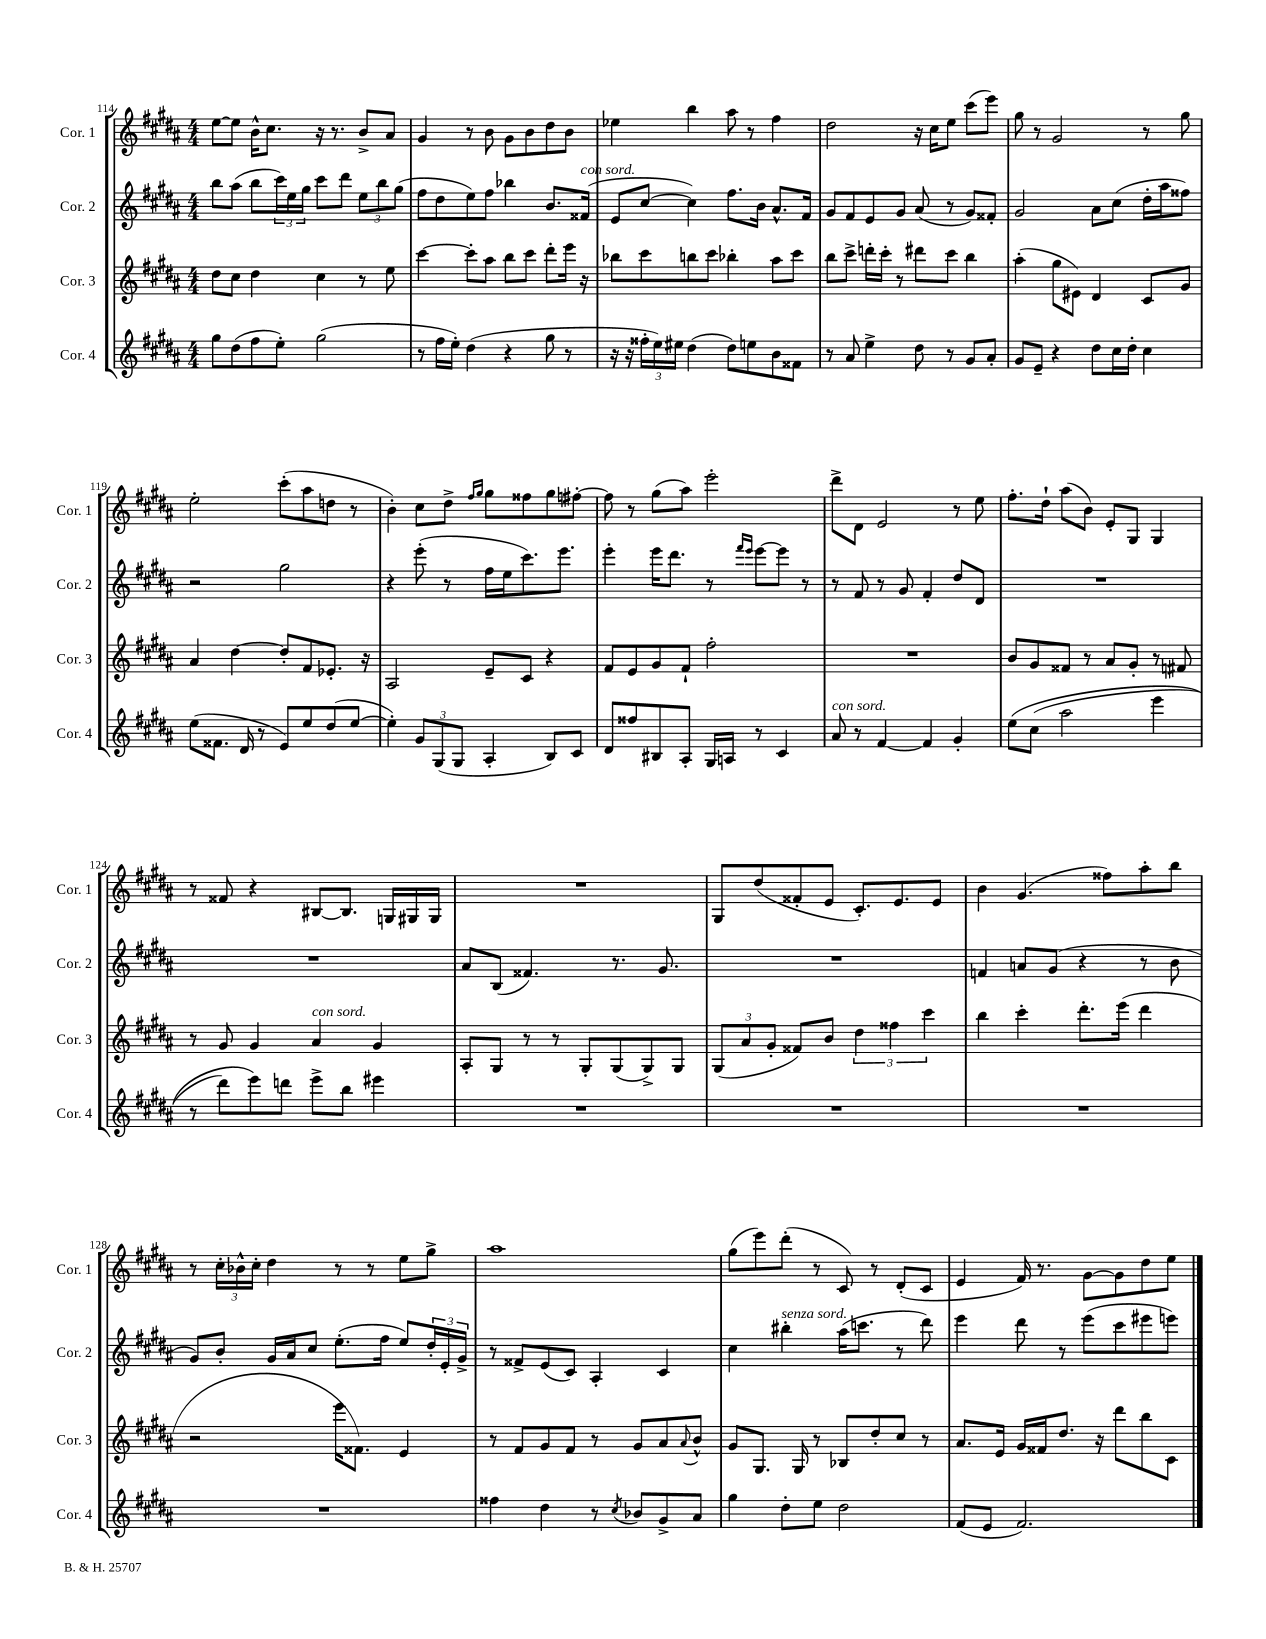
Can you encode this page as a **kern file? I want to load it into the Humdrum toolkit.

**kern	**kern	**kern	**kern
*staff4	*staff3	*staff2	*staff1
*clefG2	*clefG2	*clefG2	*clefG2
*k[f#c#g#d#a#]	*k[f#c#g#d#a#]	*k[f#c#g#d#a#]	*k[f#c#g#d#a#]
*M4/4	*M4/4	*M4/4	*M4/4
8gg#	8dd#	8bb	[8ee
(8dd#	8cc#	(8aa#	8ee]
8ff#	4dd#	8bb	16b^^
.	.	.	8.cc#
8ee')	.	24ccc#)	.
.	.	24ee	.
.	.	24gg#	.
(2gg#	4cc#	8ccc#	16r
.	.	.	8.r
.	.	8ddd#	.
.	8r	12ee	8b^
.	.	12bb	.
.	8ee	.	8a#
.	.	(12gg#	.
=	=	=	=
8r	[4ccc#	8ff#	4g#
16ff#	.	8dd#	.
16ee')	.	.	.
(4dd#	8ccc#']	8ee)	8r
.	8aa#	8ff#	8b
4r	8bb	4bb-	8g#
.	8ccc#	.	8b
8gg#	8ddd#'	8.b	8dd#
8r	16eee	.	8b
.	16r	(16f##	.
=	=	=	=
16r	8bb-	8e	4ee-
16r	.	.	.
24ff##'	8ccc#	[8cc#	.
24ee)	.	.	.
24ee#	.	.	.
(4dd#	8bb	4cc#])	4bb
.	8ccc#	.	.
8dd#)	4bb-'	8.ff#	8aa#
8ee	.	.	8r
.	.	16b	.
8b	8aa#	8.a#^^	4ff#
8f##	8ccc#	.	.
.	.	16f#	.
=	=	=	=
8r	8bb	8g#	2dd#
8a#	8ccc#^	8f#	.
4ee^	16ddd'	8e	.
.	16ccc#'	.	.
.	8r	8g#	.
8dd#	8ddd#	(8a#	16r
.	.	.	16cc#
8r	8ccc#	8r	8ee
8g#	4bb	8g#)	(8ccc#
8a#'	.	8f##'	8eee)
=	=	=	=
8g#	(4aa#'	2g#	8gg#
8e~	.	.	8r
4r	8gg#	.	2g#
.	8e#)	.	.
8dd#	4d#	8a#	.
16cc#	.	(8cc#	.
16dd#'	.	.	.
4cc#	8c#	16dd#'	8r
.	.	16aa#	.
.	8g#	8ff##)	8gg#
=	=	=	=
(8ee	4a#	2r	2ee'
8.f##	.	.	.
.	[4dd#	.	.
16d#	.	.	.
8r	.	.	.
8e)	8dd#']	2gg#	(8ccc#'
8ee	8f#	.	8aa#
(8dd#	8.e-'	.	8dd
[8ee	.	.	8r
.	16r	.	.
=	=	=	=
4ee'])	2A#	4r	4b')
12g#	.	(8eee'	8cc#
(12G#	.	.	.
.	.	8r	8dd#^
12G#	.	.	.
.	.	.	16qqff#
.	.	.	16qqgg#
4A#'	8e~	16ff#	8gg#
.	.	16ee	.
.	8c#	8.ccc#)	8ff##
8B)	4r	.	8gg#
.	.	8.eee	.
8c#	.	.	[8ff#'
=	=	=	=
8d#	8f#	4eee'	8ff#]
8ff##	8e	.	8r
8B#	8g#	16eee	(8gg#
.	.	8.ddd#	.
8A#'	8f#`	.	8aa#)
16G#	2ff#'	8r	2eee'
16A	.	.	.
.	.	16qqfff#	.
.	.	16qqeee	.
8r	.	[8eee	.
4c#	.	8eee]	.
.	.	8r	.
=	=	=	=
8a#	1r	8r	8ddd#^
8r	.	8f#	8d#
[4f#	.	8r	2e
.	.	8g#	.
4f#]	.	4f#'	.
4g#'	.	8dd#	8r
.	.	8d#	8ee
=	=	=	=
&(8ee	8b	1r	8.ff#'
(8cc#	8g#	.	.
.	.	.	16dd#`
2aa#	8f##	.	(8aa#
.	8r	.	8b)
.	8a#	.	8e'
.	8g#'	.	8G#
4eee	8r	.	4G#
.	8f#	.	.
=	=	=	=
8r	8r	1r	8r
8ddd#)	8g#	.	8f##
8eee&)	4g#	.	4r
8ddd	.	.	.
8eee^	4a#	.	[8B#
8bb	.	.	8.B#]
4eee#	4g#	.	.
.	.	.	16G
.	.	.	16G#
.	.	.	16G#
=	=	=	=
1r	8A#'	8a#	1r
.	8G#	(8B	.
.	8r	4.f##)	.
.	8r	.	.
.	8G#'	.	.
.	(8G#	8.r	.
.	8G#^)	.	.
.	.	8.g#	.
.	8G#	.	.
=	=	=	=
1r	(12G#	1r	8G#
.	12a#	.	.
.	.	.	(8dd#
.	12g#'	.	.
.	8f##)	.	8f##'
.	8b	.	8e
.	6dd#	.	8.c#')
.	6ff##	.	.
.	.	.	8.e
.	6ccc#	.	.
.	.	.	8e
=	=	=	=
1r	4bb	4f	4b
.	4ccc#'	8a	(4.g#
.	.	(8g#	.
.	8.ddd#'	4r	.
.	.	.	8ff##)
.	(16eee	.	.
.	4ddd#	8r	8aa#'
.	.	8b	8bb
=	=	=	=
1r	2r	8g#)	8r
.	.	8b'	24cc#'
.	.	.	24b-^^
.	.	.	24cc#'
.	.	16g#	4dd#
.	.	16a#	.
.	.	8cc#	.
.	16eee	(8.ee'	8r
.	8.f##)	.	.
.	.	.	8r
.	.	16ff#	.
.	4e	8ee)	8ee
.	.	24dd#'	8gg#^
.	.	24e'	.
.	.	24g#^	.
=	=	=	=
4ff##	8r	8r	1aa#
.	8f#	8f##^	.
4dd#	8g#	(8e	.
.	8f#	8c#)	.
8r	8r	4A#'	.
8qcc#	.	.	.
8b-	8g#	.	.
8g#^	8a#	4c#	.
.	8qqa#	.	.
8a#	8b^^	.	.
=	=	=	=
4gg#	8g#	4cc#	(8gg#
.	8.G#	.	8eee)
8dd#'	.	4bb#'	(8ddd#'
.	16G#	.	.
8ee	8r	.	8r
2dd#	8B-	(16aa#	8c#)
.	.	8.ccc	.
.	8dd#'	.	8r
.	8cc#	8r	(8d#'
.	8r	8ddd#)	8c#
=	=	=	=
(8f#	8.a#	4eee	4e
8e	.	.	.
.	16e	.	.
2.f#)	16g#	8ddd#	16f#)
.	16f##	.	8.r
.	8.dd#	8r	.
.	.	(8eee	[8g#
.	16r	.	.
.	8ddd#	8ccc#	8g#]
.	8bb	8eee#	8dd#
.	8c#	8eee)	8ee
==	==	==	==
*-	*-	*-	*-
